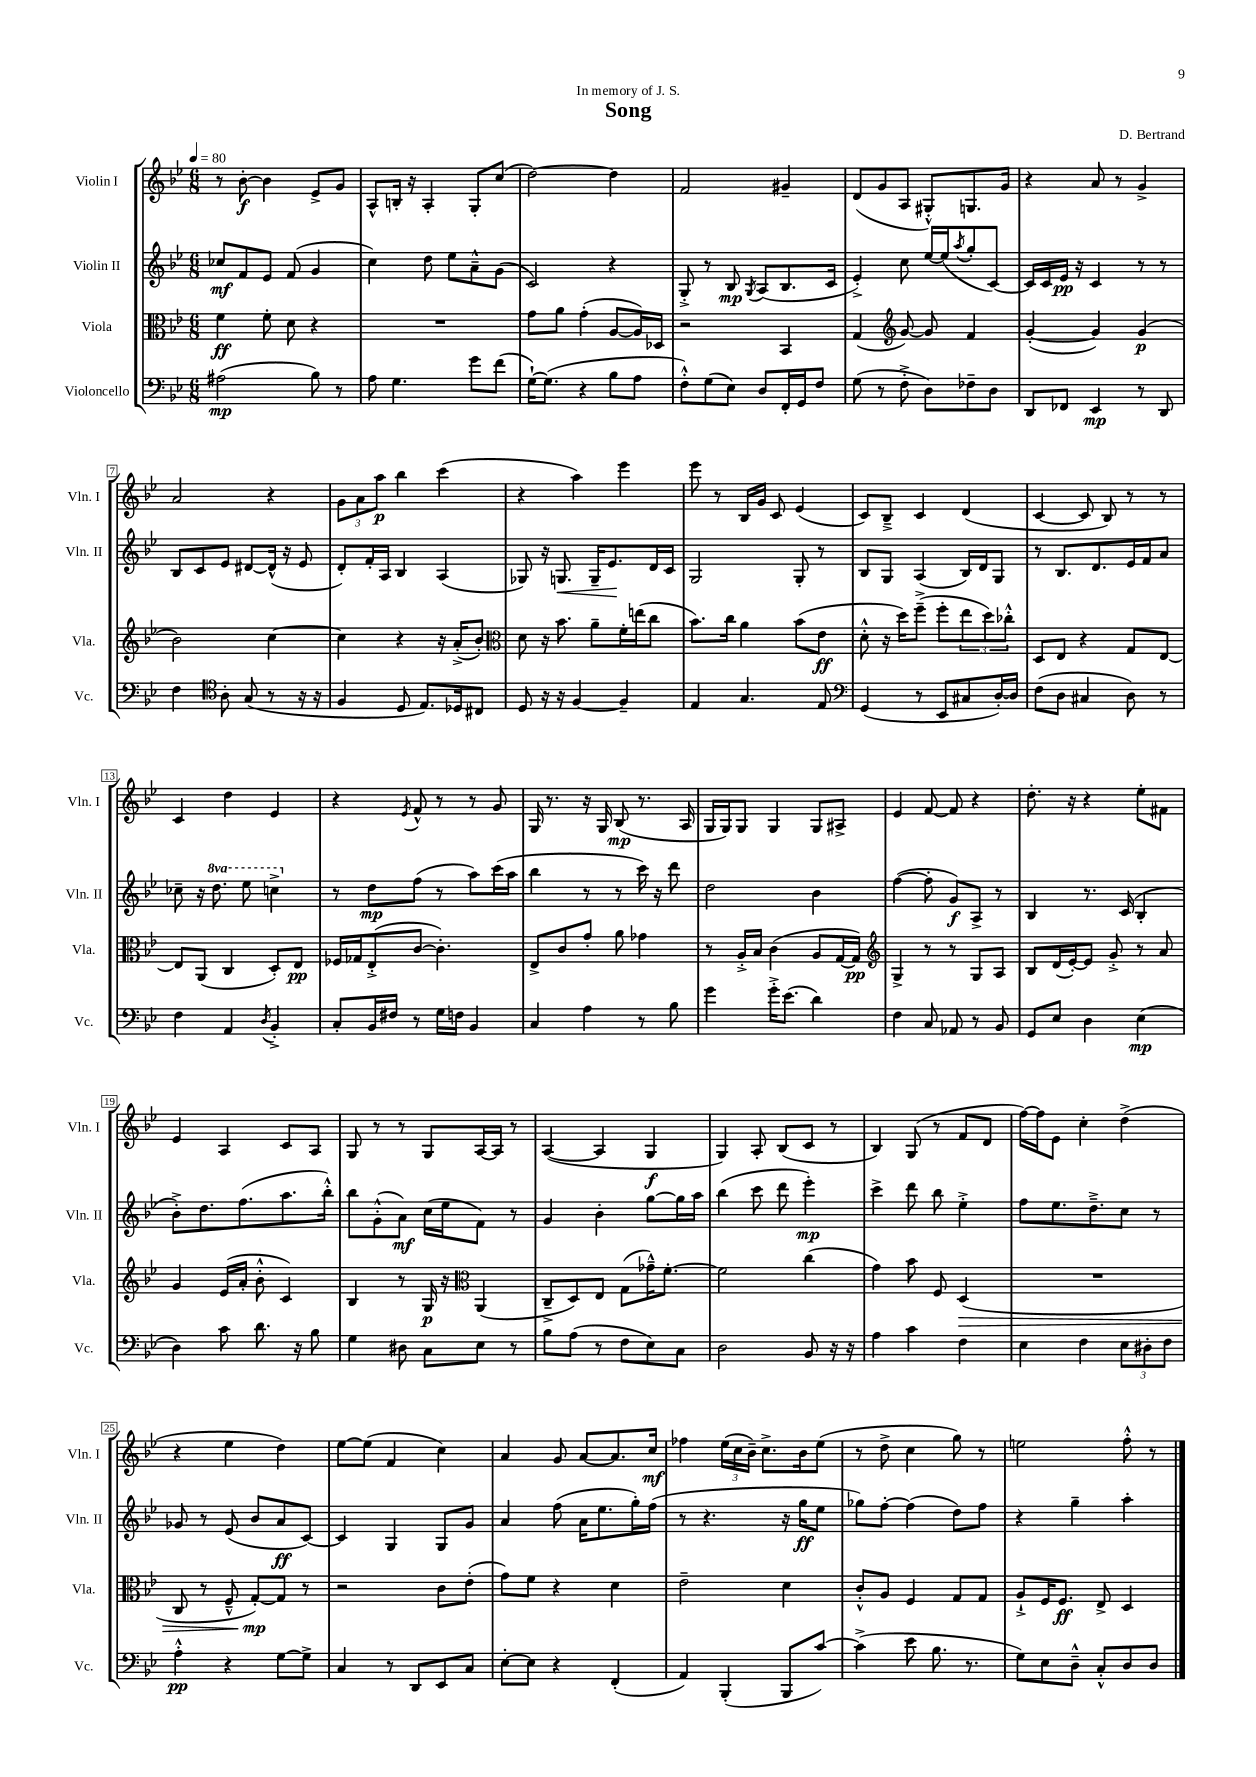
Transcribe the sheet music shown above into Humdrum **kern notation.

**kern	**dynam	**kern	**dynam	**kern	**dynam	**kern	**dynam
*part4	*part4	*part3	*part3	*part2	*part2	*part1	*part1
*staff4	*staff4	*staff3	*staff3	*staff2	*staff2	*staff1	*staff1
*I"Violoncello	*	*I"Viola	*	*I"Violin II	*	*I"Violin I	*
*I'Vc.	*	*I'Vla.	*	*I'Vln. II	*	*I'Vln. I	*
*clefF4	*	*clefC3	*	*clefG2	*	*clefG2	*
*k[b-e-]	*	*k[b-e-]	*	*k[b-e-]	*	*k[b-e-]	*
*M6/8	*	*M6/8	*	*M6/8	*	*M6/8	*
*MM80	*	*MM80	*	*MM80	*	*MM80	*
=1	=1	=1	=1	=1	=1	=1	=1
(2A#X\	mp	4f\	ff	8cc-X/L	mf	8r	.
.	.	.	.	8f/	.	[8b-'\	f
.	.	8f'\	.	8e-/J	.	4b-\]	.
.	.	8d\	.	(8f/	.	.	.
8B-\)	.	4r	.	4g/	.	8e-^/L	.
8r	.	.	.	.	.	8g/J	.
=2	=2	=2	=2	=2	=2	=2	=2
8A\	.	2.r	.	4cc\)	.	8A^^/L	.
4.G\	.	.	.	.	.	16Bn'/Jk	.
.	.	.	.	.	.	16r	.
.	.	.	.	8dd\	.	4A'/	.
.	.	.	.	8ee-\L	.	.	.
8g\L	.	.	.	8a~^^\	.	8G'/L	.
(8f\J	.	.	.	(8g\J	.	(8cc/J	.
=3	=3	=3	=3	=3	=3	=3	=3
[16G`\KL)	.	8g\L	.	2c/)	.	[2dd\)	.
(8.G\J]	.	.	.	.	.	.	.
.	.	8a\J	.	.	.	.	.
4r	.	(4g'\	.	.	.	.	.
8B-\L	.	[8A/L	.	4r	.	4dd\]	.
8A\J	.	16A/L])	.	.	.	.	.
.	.	16D-X/JJ	.	.	.	.	.
=4	=4	=4	=4	=4	=4	=4	=4
8F'^^\L)	.	2r	.	8G'^/	.	2f/	.
(8G\	.	.	.	8r	.	.	.
8E-\J)	.	.	.	8B-/	mp	.	.
.	.	.	.	8qG/	.	.	.
8D/L	.	.	.	(8A/L	.	.	.
16FF'/L	.	4BB-/	.	8.B-/	.	4g#X~/	.
16GG/J	.	.	.	.	.	.	.
8F/J	.	.	.	.	.	.	.
.	.	.	.	16c/Jk	.	.	.
=5	=5	=5	=5	=5	=5	=5	=5
(8G\	.	(4G/	.	4e-'^/)	.	(8d/L	.
8r	.	.	.	.	.	8g/	.
*	*	*clefG2	*	*	*	*	*
8F'^\	.	[8g/)	.	8cc\	.	8A/J	.
8D\L)	.	8g/]	.	[16ee-/LL	.	8G#X'^^/L)	.
.	.	.	.	(16ee-/J]	.	.	.
.	.	.	.	8qaa/	.	.	.
8F-X~\	.	4f/	.	8gg'/	.	8.Gn/	.
8D\J	.	.	.	[8c/J)	.	.	.
.	.	.	.	.	.	16g/Jk	.
=6	=6	=6	=6	=6	=6	=6	=6
8DD/L	.	([4g'/	.	16c/LL]	.	4r	.
.	.	.	.	16c/	.	.	.
8FF-X/J	.	.	.	16e-/JJ	pp	.	.
.	.	.	.	16r	.	.	.
4EE-/	mp	4g/])	.	4c/	.	8a/	.
.	.	.	.	.	.	8r	.
8r	.	(4g/	p	8r	.	4g^/	.
8DD/	.	.	.	8r	.	.	.
!!LO:LB:g=z
=7	=7	=7	=7	=7	=7	=7	=7
4F\	.	2b-\)	.	8B-/L	.	2a/	.
.	.	.	.	8c/	.	.	.
*clefC4	*	*	*	*	*	*	*
8A'\	.	.	.	8e-/J	.	.	.
(8G/	.	.	.	[8d#X/L	.	.	.
8r	.	[4cc\	.	(16d#^^/Jk]	.	4r	.
.	.	.	.	16r	.	.	.
16r	.	.	.	8e-/	.	.	.
16r	.	.	.	.	.	.	.
=8	=8	=8	=8	=8	=8	=8	=8
4F/	.	4cc\]	.	8d'/L)	.	12g\L	.
.	.	.	.	.	.	12a\	.
.	.	.	.	16f'/L	.	.	.
.	.	.	.	.	.	12aa\J	p
.	.	.	.	16A/JJ	.	.	.
8D/	.	4r	.	4B-/	.	4bb-\	.
8.E-/L)	.	.	.	.	.	.	.
.	.	16r	.	(4A/	.	(4ccc\	.
16D-X/k	.	(16a'^/KL	.	.	.	.	.
8C#X/J	.	8b-'/J)	.	.	.	.	.
=9	=9	=9	=9	=9	=9	=9	=9
*	*	*clefC3	*	*	*	*	*
8D/	.	8d\	.	8G-X/)	.	4r	.
16r	.	16r	.	16r	.	.	.
!	!	!	!	!	!LO:HP:b	!	!
16r	.	8.b-\	.	8.Gn/	<	.	.
[4F/	.	.	.	.	.	4aa\)	.
.	.	8a~\L	.	16G~/KL	.	.	.
.	.	.	.	8.e-/	.	.	.
4F~/]	.	16f'\L	.	.	.	4eee-\	.
.	.	(16een\J	.	.	.	.	.
.	.	8cc\J	.	16d/L	[	.	.
.	.	.	.	16c/JJ	.	.	.
=10	=10	=10	=10	=10	=10	=10	=10
4E-/	.	8.b-\L)	.	2G/	.	8eee-\	.
.	.	.	.	.	.	8r	.
.	.	16cc\Jk	.	.	.	.	.
4.G/	.	4a\	.	.	.	16B-/LL	.
.	.	.	.	.	.	16g/JJ	.
.	.	.	.	.	.	8c/	.
.	.	(8b-\L	.	8G'/	.	(4e-/	.
8E-/	.	8e-\J	ff	8r	.	.	.
=11	=11	=11	=11	=11	=11	=11	=11
*clefF4	*	*	*	*	*	*	*
(4GG/	.	8d'^^\	.	8B-/L	.	8c/L)	.
.	.	16r	.	8G/J	.	8B-~^/J	.
.	.	16dd\KL)	.	.	.	.	.
8r	.	(8ff~^\J	.	(4A/	.	4c/	.
8EE-/L	.	8ff'\L	.	.	.	.	.
8C#X/	.	12ee-\	.	16B-/LL)	.	(4d/	.
.	.	.	.	16d/J	.	.	.
.	.	12dd\)	.	.	.	.	.
[16D'/L)	.	.	.	8G/J	.	.	.
.	.	12cc-X'^^\J	.	.	.	.	.
16D/JJ]	.	.	.	.	.	.	.
=12	=12	=12	=12	=12	=12	=12	=12
(8F\L	.	8D/L	.	8r	.	[4c/	.
8D\J	.	8E-/J	.	8.B-/L	.	.	.
4C#X/	.	4r	.	.	.	8c/]	.
.	.	.	.	8.d/	.	.	.
.	.	.	.	.	.	8B-/)	.
8D\)	.	8G/L	.	16e-/L	.	8r	.
.	.	.	.	16f/J	.	.	.
8r	.	[8E-/J	.	8a/J	.	8r	.
!!LO:LB:g=z
=13	=13	=13	=13	=13	=13	=13	=13
4F\	.	8E-/L]	.	8cc-X~\	.	4c/	.
.	.	(8AA/J	.	16r	.	.	.
*	*	*	*	*8va	*	*	*
.	.	.	.	8.ddd\	.	.	.
4AA/	.	4C/	.	.	.	4dd\	.
.	.	.	.	8eee-\	.	.	.
8qD/	.	.	.	.	.	.	.
4BB-'^/	.	8D'/L)	.	4cccn^\	.	4e-/	.
.	.	8E-/J	pp	.	.	.	.
=14	=14	=14	=14	=14	=14	=14	=14
*	*	*	*	*X8va	*	*	*
8C'/L	.	16F-X/LL	.	8r	.	4r	.
.	.	16G-X/J	.	.	.	.	.
16BB-/L	.	(8E-'^/	.	8dd\L	mp	.	.
16F#X/JJ	.	.	.	.	.	.	.
.	.	.	.	.	.	8qe-/	.
8r	.	[8c/J	.	(8ff\J	.	8f^^/	.
16G\LL	.	4.c'\])	.	8r	.	8r	.
16Fn\JJ	.	.	.	.	.	.	.
4BB-/	.	.	.	8aa\L)	.	8r	.
.	.	.	.	(16ccc\L	.	8g/	.
.	.	.	.	16aa\JJ	.	.	.
=15	=15	=15	=15	=15	=15	=15	=15
4C/	.	8E-^/L	.	4bb-\	.	16G/	.
.	.	.	.	.	.	8.r	.
.	.	8c/	.	.	.	.	.
4A\	.	8g'/J	.	8r	.	16r	.
.	.	.	.	.	.	16G/	.
.	.	8a\	.	8r	.	(8B-/	mp
8r	.	4g-X\	.	16ccc\)	.	8.r	.
.	.	.	.	16r	.	.	.
8B-\	.	.	.	8ddd\	.	.	.
.	.	.	.	.	.	16A/	.
=16	=16	=16	=16	=16	=16	=16	=16
4g\	.	8r	.	2dd\	.	16G/LL	.
.	.	.	.	.	.	16G/J)	.
.	.	16A'^/LL	.	.	.	8G/J	.
.	.	16B-/JJ	.	.	.	.	.
16g'^\KL	.	(4c\	.	.	.	4G/	.
(8.e-\J	.	.	.	.	.	.	.
4d\)	.	8A/L	.	4b-\	.	8G/L	.
.	.	[16G/L	.	.	.	8A#X^/J	.
.	.	16G/JJ])	pp	.	.	.	.
=17	=17	=17	=17	=17	=17	=17	=17
*	*	*clefG2	*	*	*	*	*
4F\	.	4G^/	.	([4ff\	.	4e-/	.
8C/	.	8r	.	8ff'\]	.	[8f/	.
8AA-X/	.	8r	.	8g/L)	f	8f/]	.
8r	.	8G/L	.	8A^/J	.	4r	.
8BB-/	.	8A/J	.	8r	.	.	.
=18	=18	=18	=18	=18	=18	=18	=18
8GG/L	.	8B-/L	.	4B-/	.	8.dd'\	.
8E-/J	.	(16d/L	.	.	.	.	.
.	.	[16e-'/J)	.	.	.	16r	.
4D\	.	8e-/J]	.	8.r	.	4r	.
.	.	8g'^/	.	.	.	.	.
.	.	.	.	(16c/	.	.	.
(4E-\	mp	8r	.	4B-'/	.	8ee-'\L	.
.	.	8a/	.	.	.	8f#X\J	.
!!LO:LB:g=z
=19	=19	=19	=19	=19	=19	=19	=19
4D\)	.	4g/	.	8b-'^\L)	.	4e-/	.
.	.	.	.	8.dd\	.	.	.
8c\	.	(16e-/LL	.	.	.	4A/	.
.	.	16a'/JJ	.	(8.ff\	.	.	.
8.d\	.	8b-'^^\	.	.	.	.	.
.	.	4c/)	.	8.aa\	.	8c/L	.
16r	.	.	.	.	.	.	.
8B-\	.	.	.	.	.	8A/J	.
.	.	.	.	16bb-'^^\Jk)	.	.	.
=20	=20	=20	=20	=20	=20	=20	=20
4G\	.	4B-/	.	8bb-\L	.	8G/	.
.	.	.	.	(8g'^^\	.	8r	.
8D#X\	.	8r	.	8a\J)	mf	8r	.
8C\L	.	16G/	p	(16cc\LL	.	8G/L	.
.	.	16r	.	16ee-\J	.	.	.
*	*	*clefC3	*	*	*	*	*
8E-\J	.	(4AA/	.	8f\J)	.	[16A/L	.
.	.	.	.	.	.	16A/JJ]	.
8r	.	.	.	8r	.	8r	.
=21	=21	=21	=21	=21	=21	=21	=21
8B-\L	.	8C~^/L	.	4g/	.	([4A/	.
(8A\J	.	8D/)	.	.	.	.	.
8r	.	8E-/J	.	4b-'\	.	4A/]	.
8F\L	.	(8G\L	.	.	.	.	.
8E-\)	.	16g-X~^^\K)	.	[8gg\L	.	4G/	f
.	.	[8.f'\J	.	.	.	.	.
8C\J	.	.	.	16gg\L]	.	.	.
.	.	.	.	16aa\JJ	.	.	.
=22	=22	=22	=22	=22	=22	=22	=22
2D\	.	2f\]	.	(4bb-\	.	4G/)	.
.	.	.	.	8ccc\	.	8A'/	.
.	.	.	.	8ddd\	.	(8B-/L	.
8BB-/	.	(4cc\	.	4eee-'\)	mp	8c/J	.
16r	.	.	.	.	.	8r	.
16r	.	.	.	.	.	.	.
=23	=23	=23	=23	=23	=23	=23	=23
4A\	.	4g\)	.	4ccc^\	.	4B-/)	.
4c\	.	8b-\	.	8ddd\	.	(8G/	.
.	.	8F/	.	8bb-\	.	8r	.
!	!	!	!LO:HP:b	!	!	!	!
4F\	.	(4D/	>	4ee-'^\	.	8f/L	.
.	.	.	.	.	.	8d/J	.
=24	=24	=24	=24	=24	=24	=24	=24
4E-\	.	2.r	.	8ff\L	.	[16ff\LL)	.
.	.	.	.	.	.	16ff\J]	.
.	.	.	.	8.ee-\	.	8e-\J	.
4F\	.	.	.	.	.	4cc'\	.
.	.	.	.	8.dd~^\	.	.	.
12E-\L	.	.	.	8cc\J	.	(4dd^\	.
12D#X'\	.	.	.	.	.	.	.
.	.	.	.	8r	.	.	.
12F\J	.	.	.	.	.	.	.
!!LO:LB:g=z
=25	=25	=25	=25	=25	=25	=25	=25
4A'^^\	pp	8C/	.	8g-X/	.	4r	.
.	.	8r	.	8r	.	.	.
4r	.	8F~^^/	.	(8e-/	.	4ee-\	.
.	.	[8G'/L)	mp	8b-/L	.	.	.
[8G\L	.	8G/J]	]	8a/	ff	4dd\)	.
8G^\J]	.	8r	.	[8c/J)	.	.	.
=26	=26	=26	=26	=26	=26	=26	=26
4C/	.	2r	.	4c/]	.	[8ee-\L	.
.	.	.	.	.	.	(8ee-\J]	.
8r	.	.	.	4G/	.	4f/	.
8DD/L	.	.	.	.	.	.	.
8EE-/	.	8c\L	.	8G/L	.	4cc\)	.
8C/J	.	(8e-'\J	.	8g/J	.	.	.
=27	=27	=27	=27	=27	=27	=27	=27
[8E-'\L	.	8g\L)	.	4a/	.	4a/	.
8E-\J]	.	8f\J	.	.	.	.	.
4r	.	4r	.	(8ff\	.	8g/	.
.	.	.	.	16a\KL	.	[8a/L	.
.	.	.	.	8.ee-\	.	.	.
(4FF'/	.	4d\	.	.	.	8.a/]	.
.	.	.	.	16gg'\L)	.	.	.
.	.	.	.	(16ff\JJ	.	16cc/Jk	mf
=28	=28	=28	=28	=28	=28	=28	=28
4AA/)	.	2e-~\	.	8r	.	4ff-X\	.
.	.	.	.	4.r	.	.	.
(4BBB-'/	.	.	.	.	.	(24ee-\LL	.
.	.	.	.	.	.	24cc\	.
.	.	.	.	.	.	24b-~\JJ)	.
.	.	.	.	.	.	8.cc^\L	.
8BBB-/L	.	4d\	.	16r	.	.	.
.	.	.	.	16gg\KL	ff	16b-\k	.
[8c/J)	.	.	.	8ee-\J	.	(8ee-\J	.
=29	=29	=29	=29	=29	=29	=29	=29
(4c^\]	.	8c'^^/L	.	8gg-X\L)	.	8r	.
.	.	8A/J	.	[8ff'\J	.	8dd^\	.
8e-\	.	4F/	.	(4ff\]	.	4cc\	.
8.B-\	.	.	.	.	.	.	.
.	.	8G/L	.	8dd\L)	.	8gg\)	.
8.r	.	.	.	.	.	.	.
.	.	8G/J	.	8ff\J	.	8r	.
=30	=30	=30	=30	=30	=30	=30	=30
8G\L)	.	8A`^/L	.	4r	.	2een\	.
8E-\	.	16F/K	.	.	.	.	.
.	.	8.F/J	ff	.	.	.	.
8D~^^\J	.	.	.	4gg~\	.	.	.
8C'^^/L	.	8E-^/	.	.	.	.	.
8D/	.	4D/	.	4aa'\	.	8ff'^^\	.
8D/J	.	.	.	.	.	8r	.
==	==	==	==	==	==	==	==
*-	*-	*-	*-	*-	*-	*-	*-
